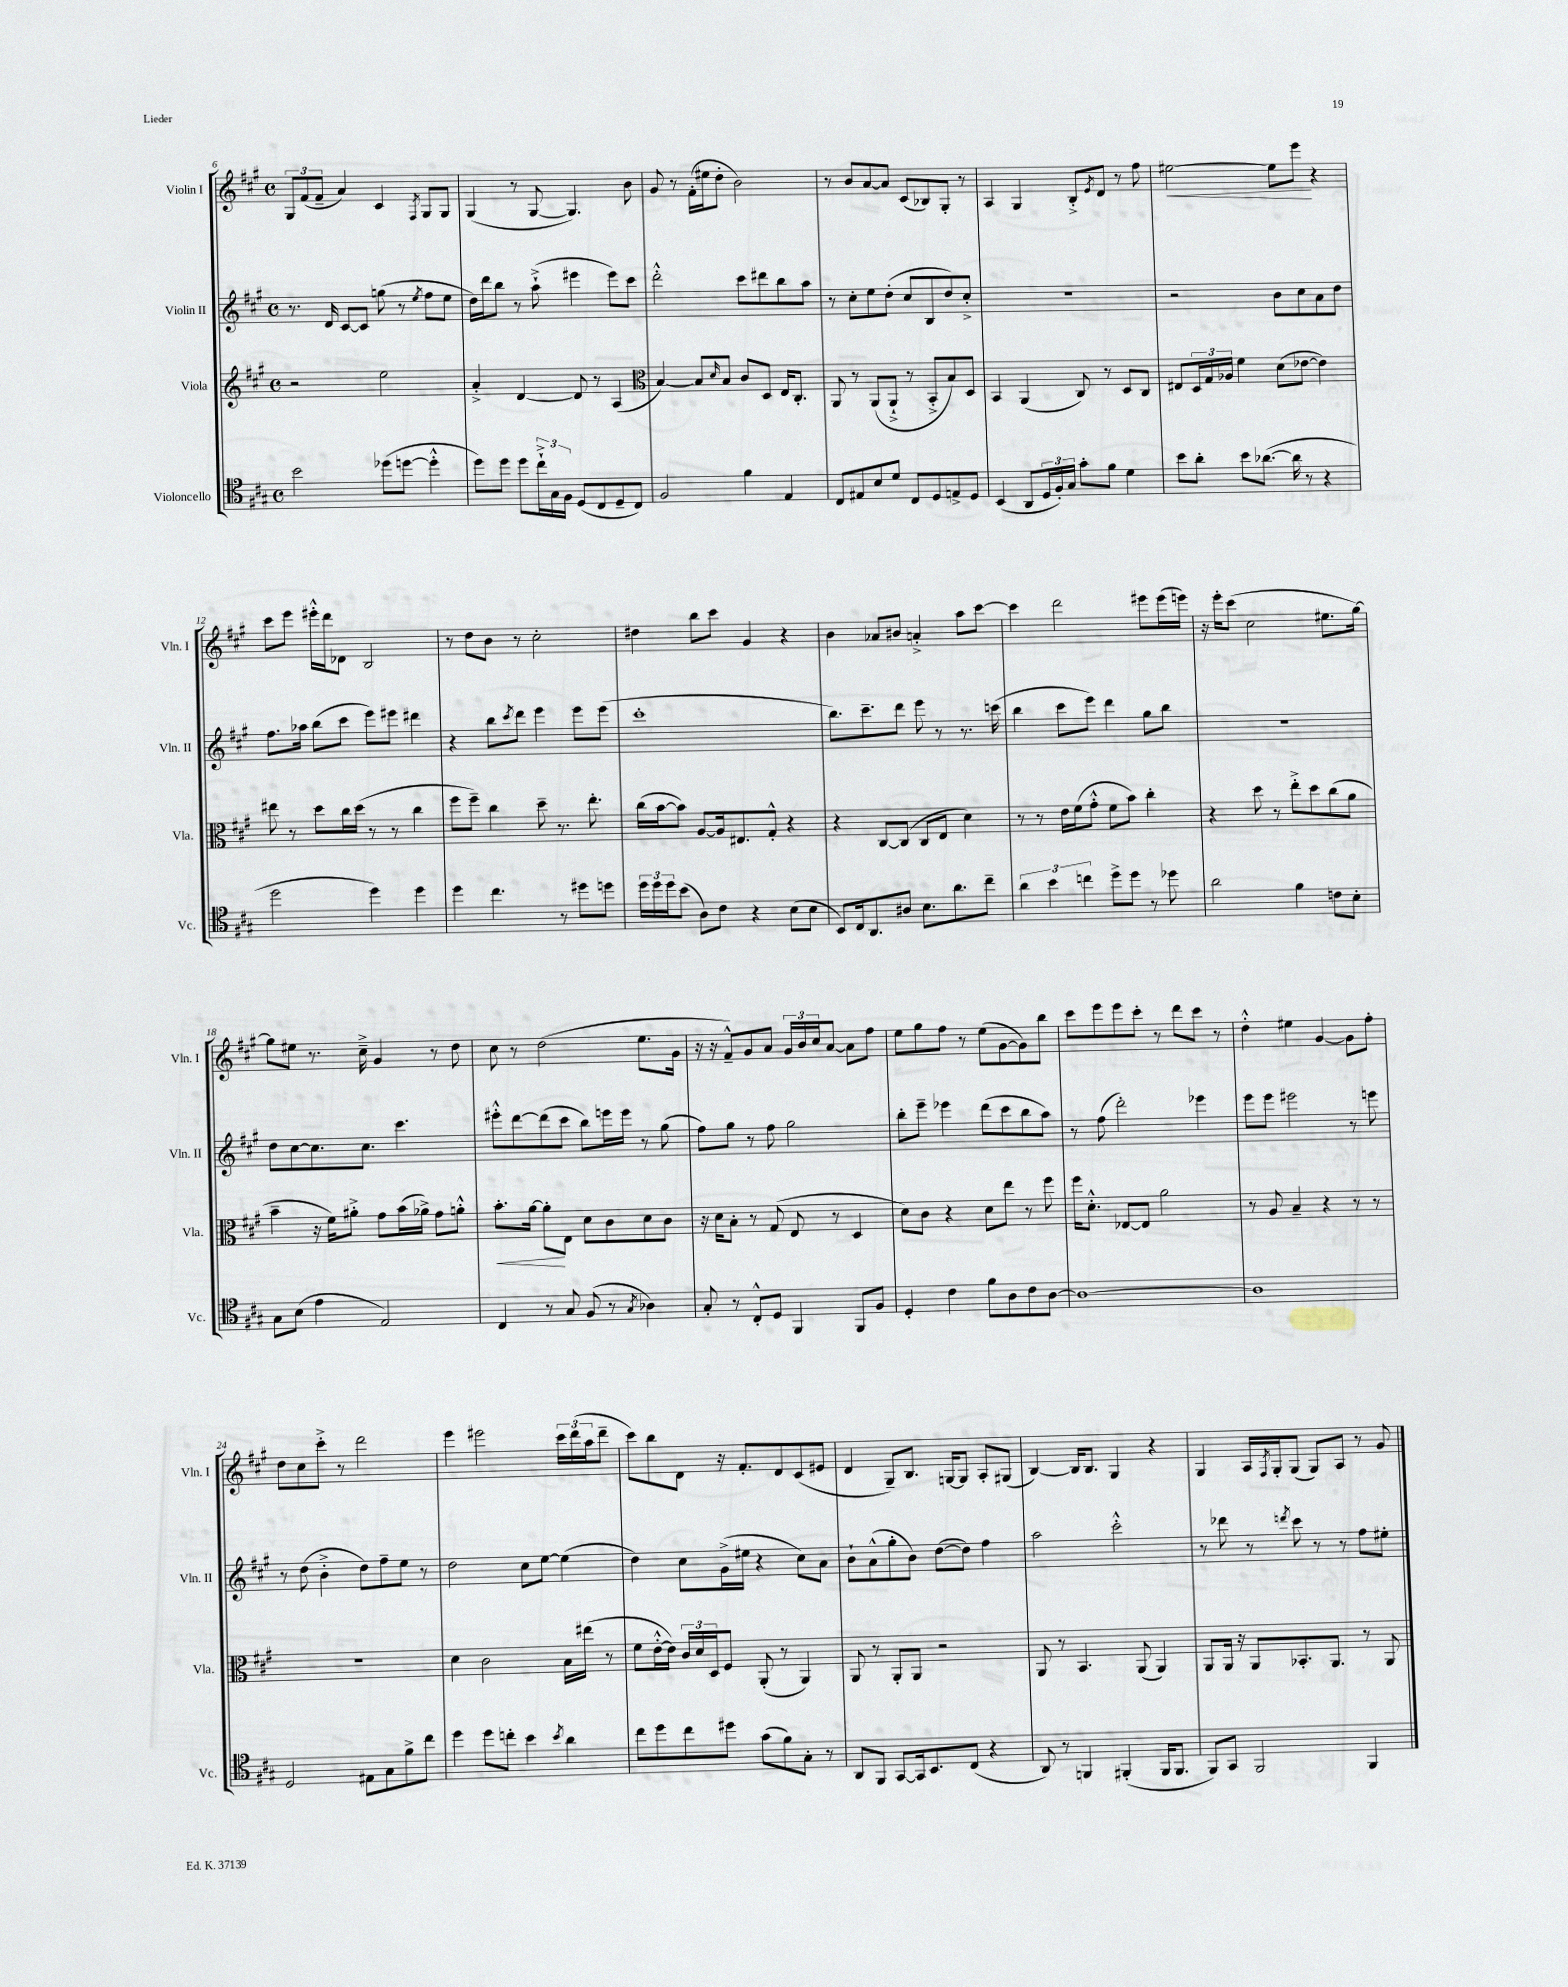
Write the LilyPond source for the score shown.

<<
\new StaffGroup <<
\new Staff = "s0" \with { instrumentName = "Violin I" shortInstrumentName = "Vln. I" } {
    \clef treble \key a \major \defaultTimeSignature \time 4/4
    \tuplet 3/2 { gis8 fis'8( fis'8-- } a'4) cis'4 \acciaccatura { fis8 } gis8 gis8 |
    gis4( r8 gis8~ gis4.) b'8 |
    gis'8 r8 fis'16-.( eis''16 d''8-. b'2) |
    r8 b'8 a'8~ a'8 cis'8( bes8) gis8-. r8 |
    a4 gis4 b8-.-> \acciaccatura { e'8 } d'8 r8 fis''8 |
    eis''2~\< eis''8 e'''8\! r4 |
    cis'''8 e'''8 eis'''16-.-^ d'''16 des'8 b2 |
    r8 d''8 b'8 r8 cis''2-. |
    dis''4 b''8 cis'''8 gis'4 r4 |
    b'4 aes'8 bis'8 a'4-.-> a''8 cis'''8~ |
    cis'''4 d'''2 eis'''8 eis'''16( e'''16) |
    r16 e'''16-. cis'''8( cis''2 eis''8. gis''16~) |
    gis''8 eis''8 r8. cis''16---> gis'4 r8 d''8 |
    cis''8 r8 d''2( e''8. gis'16 |
    r16 r16 fis'8---^) gis'8 a'8 \tuplet 3/2 { gis'16 b'16 cis''16 } a'8~ a'8 fis''8 |
    e''8 gis''8 fis''8 r8 e''8( gis'8~ gis'8) b''8 |
    cis'''8 e'''8 e'''8 cis'''8-. r8 d'''8 cis'''8 r8 |
    d''4-.-^ eis''4 gis'4~ gis'8 fis''8-. |
    d''8 cis''8 cis'''8-.-> r8 d'''2 |
    e'''4 eis'''2 \tuplet 3/2 { cis'''16 d'''16( a''16 } d'''8-- |
    cis'''8) b''8 d'8 r16 fis'8.-. d'8 cis'8( eis'8 |
    d'4 gis8--) b8. g16~ g8 a8-. gis8( |
    b4~) b16 b8. gis4 r4 |
    gis4 a16 \acciaccatura { fis8 } gis16-. gis8( gis8) a8 r8 gis'8 \bar "|." |
}
\new Staff = "s1" \with { instrumentName = "Violin II" shortInstrumentName = "Vln. II" } {
    \clef treble \key a \major \defaultTimeSignature \time 4/4
    r8. d'16 cis'8~ cis'8 g''8( r8 \acciaccatura { e''8 } fis''8 e''8 |
    d''16) d'''16 b''8 r8 a''8-!->( eis'''4 eis'''8) cis'''8 |
    d'''2-.-^ cis'''8 dis'''8 b''8 a''8 |
    r8 cis''8-. e''8 d''8-.( cis''8 b8 d''8) cis''8-.-> |
    R1 |
    r2 b'8 cis''8 a'8 d''8 |
    fis''8. aes''16 b''8( cis'''8 e'''8) eis'''8 dis'''4 |
    r4 b''8 \acciaccatura { cis'''8 } d'''8 e'''4 e'''8 e'''8( |
    cis'''1-. |
    b''8.) cis'''8.-- d'''8 e'''8 r8 r8. c'''16( |
    b''4 cis'''8 e'''8) d'''4 gis''8 b''8 |
    r1 |
    d''8 cis''8~ cis''8. cis''8. cis'''4. |
    eis'''8-.-^ d'''8~ d'''8( cis'''8 b''8) e'''16 e'''16 r8 gis''8( |
    fis''8) gis''8 r8 fis''8 gis''2 |
    b''8-. e'''8-- ees'''4 d'''8( cis'''8 b''8 a''8) |
    r8 fis''8( d'''2-.) ees'''4 |
    e'''8 e'''8 eis'''2 r8 e'''8 |
    r8 d''8( b'4-.-> d''8) fis''8-- e''8 r8 |
    d''2 cis''8 e''8~ e''4( |
    d''4) cis''8 gis'16->( eis''16 r4 cis''8) a'8 |
    b'8-! a'8-^( gis''8-. b'8) d''8~( d''8) fis''4 |
    a''2 cis'''2-.-^ |
    r8 des'''8 r8 \acciaccatura { d'''8 } cis'''8 r8 r8 fis''8 eis''8-. \bar "|." |
}
\new Staff = "s2" \with { instrumentName = "Viola" shortInstrumentName = "Vla." } {
    \clef treble \key a \major \defaultTimeSignature \time 4/4
    r2 e''2 |
    a'4-.-> d'4~ d'8 r8 a4( |
    \clef alto b4~) b8 \grace { d'16 } b8 cis'8 d8 e16 cis8.-. |
    a,8 r8 a,8( a,8-!-> r8 b,8-.-> b8) d8 |
    b,4 a,4( cis8) r8 d8 cis8 |
    eis8 \tuplet 3/2 { d16 gis16 aes16 } fis'4 d'8( ees'8~ ees'4) |
    eis''8 r8 d''8 cis''16 d''16( r8 r8 cis''4 |
    fis''8 fis''8--) cis''4 d''8-- r8. e''8.-. |
    cis''16( b'16~ b'8) a8~ a16 eis8. gis8-.-^ r4 |
    r4 cis8~ cis8( cis8 e8 d'4) |
    r8 r8 e'16 fis'16( gis'8-.-^ fis'8 b'8) cis''4-. |
    r4 d''8 r8 e''8-.-> d''8 cis''8( a'8 |
    b'4-- r16 fis'16) ais'8-.-> gis'8 b'16( aes'16->) gis'8 a'8-.-^ |
    b'8.-.\< a'16~ a'8-.\! e8 d'8 cis'8 d'8 cis'8 |
    r16 d'16 b8-. r8 gis8( e8 r8 d4 |
    d'8) cis'8 r4 d'8 e''8 r8 fis''8 |
    fis''16 d'8.-.-^ ees8~ ees8 a'2 |
    r8 a8 b4-- r4 r8 r8 |
    R1 |
    d'4 cis'2 b16 eis''16( r8 |
    fis'8 e'16~-.-^ e'16) \tuplet 3/2 { cis'16 d'16 d16 } fis8 a,8-.( r8 a,4) |
    a,8 r8 a,8-. a,8 r2 |
    a,8 r8 b,4. a,8( a,4) |
    a,8 a,16 r16 a,8 bes,8.-. a,8. r8 a,8 \bar "|." |
}
\new Staff = "s3" \with { instrumentName = "Violoncello" shortInstrumentName = "Vc." } {
    \clef tenor \key a \major \defaultTimeSignature \time 4/4
    b'2 des''8( d''8~ d''4-.-^ |
    d''8) d''8 d''8 \tuplet 3/2 { cis''16-!-> gis16 fis16 } d8( cis8 d8-- cis8) |
    fis2 fis'4 e4 |
    cis8 eis8 b8 d'8 cis8 d8 e8-> d8 |
    b,4( a,8 \tuplet 3/2 { d16 fis16-.) gis16 } gis'8-. fis'8 d'4 |
    b'8 a'8-. b'8 aes'8.~( aes'16 r8 r4 |
    d''2 d''4) d''4 |
    d''4 cis''4. r8 dis''8 d''8 |
    \tuplet 3/2 { d''16 d''16 d''16 } b'8( a8) cis'8 r4 b8( b8 |
    b,8) cis16 a,8. ais8 b8. a'8. cis''8-- |
    \tuplet 3/2 { a'4 b'4 c''4 } d''8-> d''8 r8 des''8 |
    a'2 fis'4 c'8 b8-. |
    gis8 b8( e'4 e2) |
    cis4 r8 gis8 fis8( r8 \acciaccatura { gis8 } aes4) |
    gis8-. r8 cis8-.-^ d8 fis,4 fis,8 fis8 |
    d4-. cis'4 fis'8 a8 cis'8 a8~ |
    a1~ |
    a1 |
    d2 eis8 gis8 fis'8-> cis''8 |
    d''4 d''8 c''8-. b'4 \acciaccatura { b'8 } a'4 |
    cis''8 d''8 cis''8 dis''8 gis'8( fis'8) gis8-. r8 |
    a,8 fis,8 gis,8~ gis,16 b,8. cis8( r4 |
    a,8) r8 f,4 fis,4-.( fis,16 fis,8. |
    fis,8) gis,8 fis,2 fis,4 \bar "|." |
}
>>
>>
\layout { \context { \Score currentBarNumber = #6 } }
